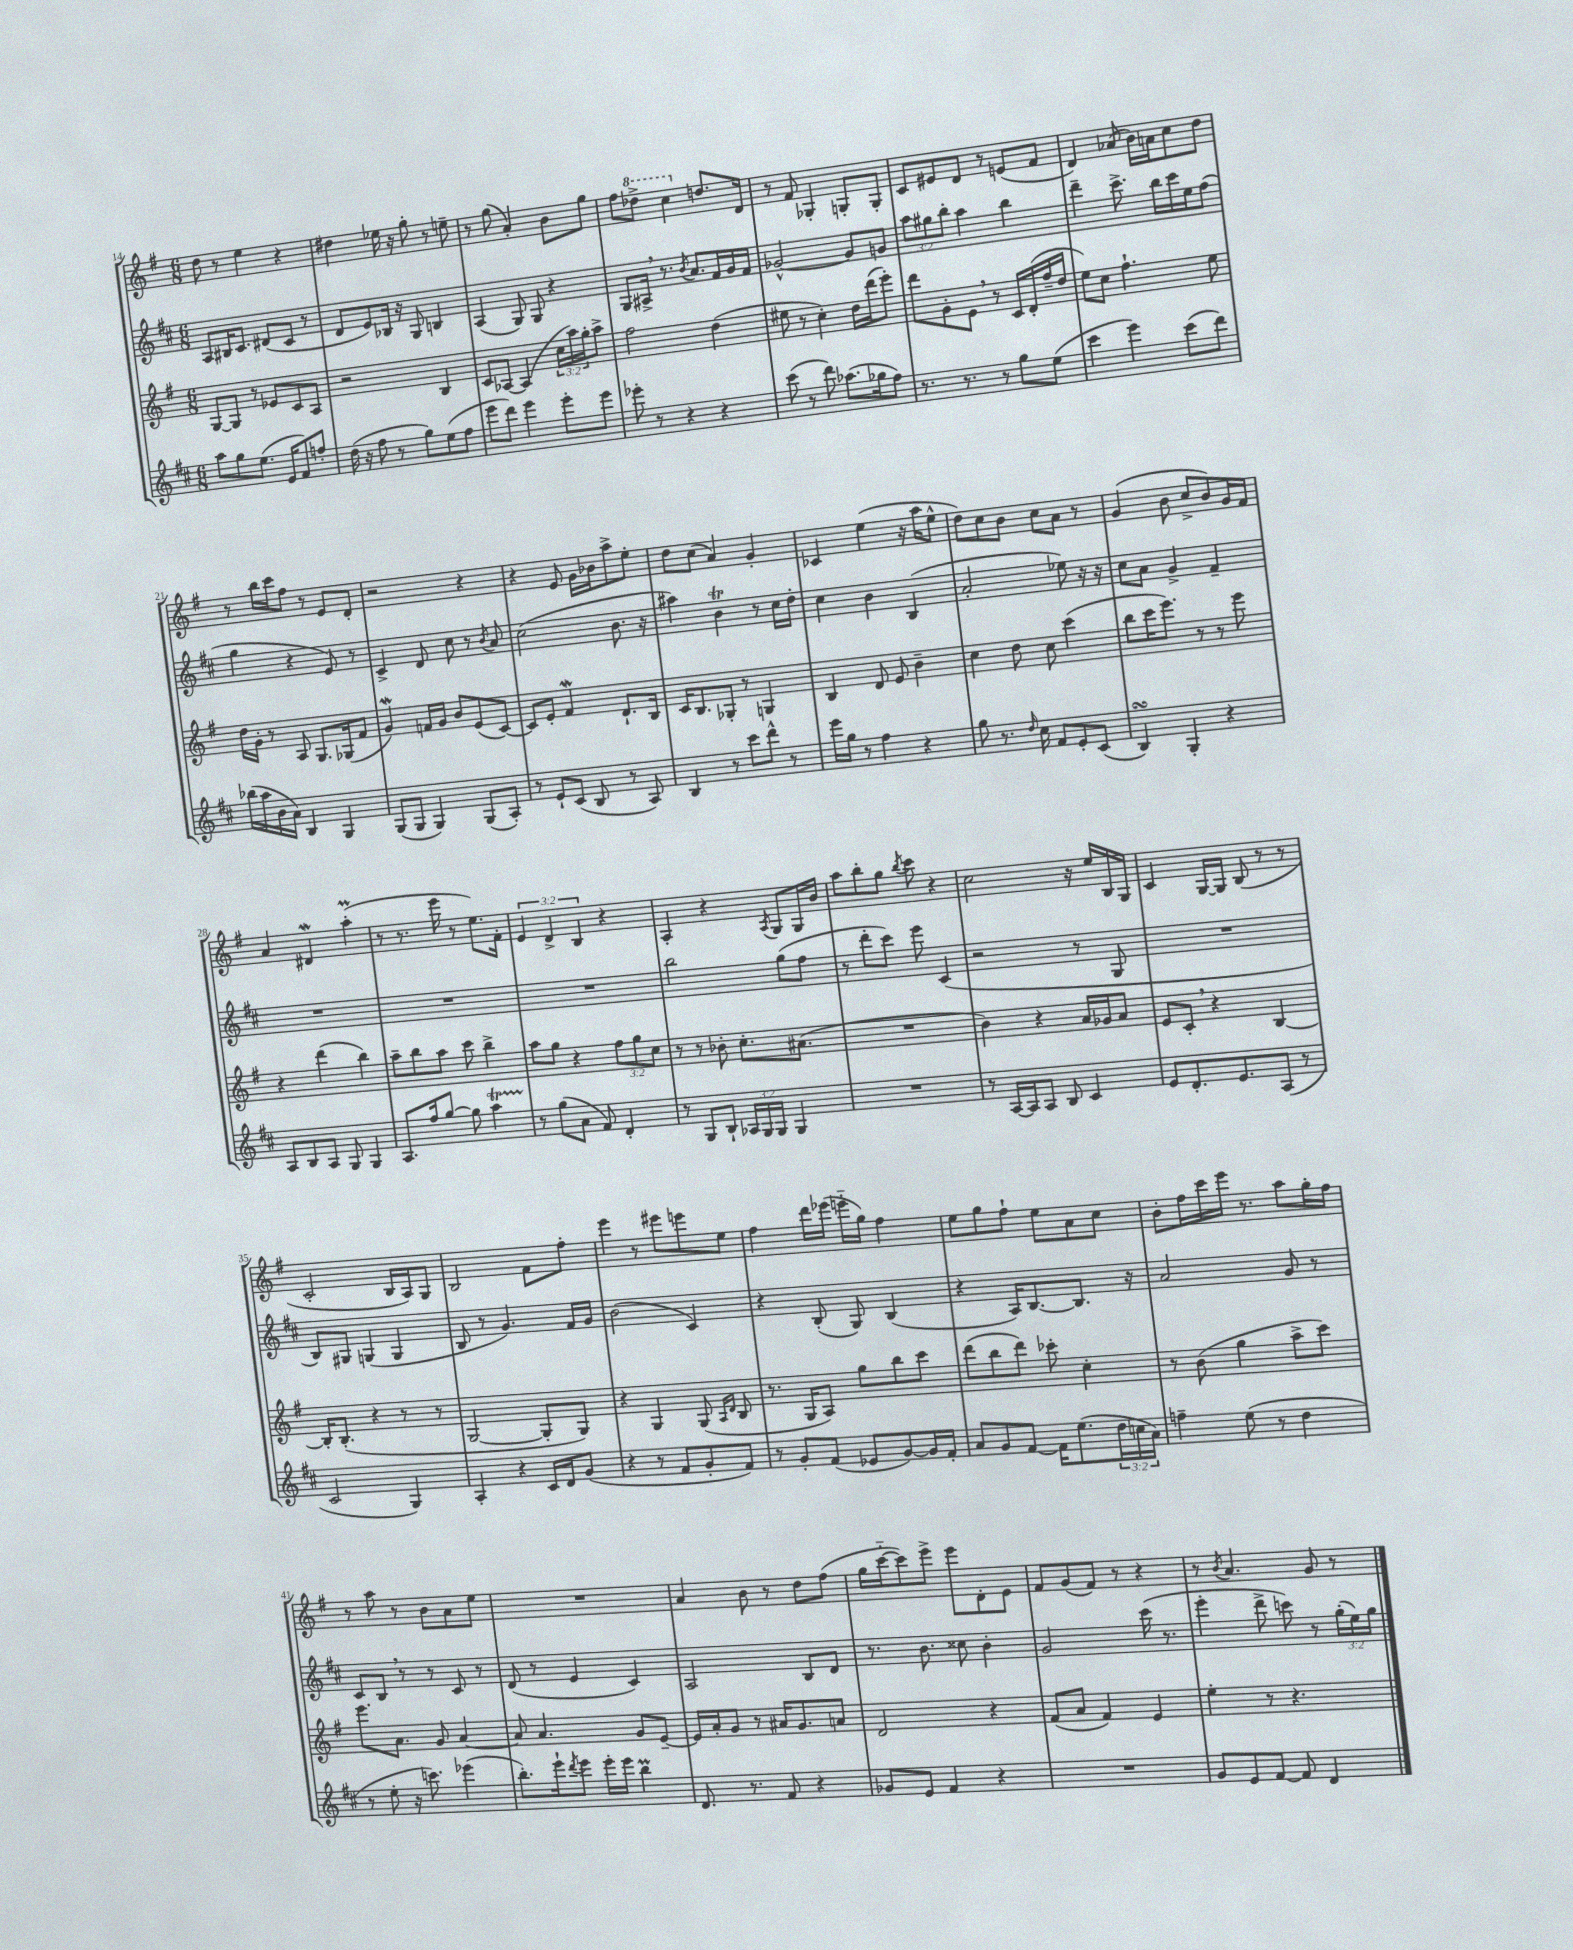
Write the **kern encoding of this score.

**kern	**kern	**kern	**kern
*staff4	*staff3	*staff2	*staff1
*clefG2	*clefG2	*clefG2	*clefG2
*k[f#c#]	*k[f#]	*k[f#c#]	*k[f#]
*M6/8	*M6/8	*M6/8	*M6/8
8aa	[8G	8A	8dd
8gg	8G]	16B#	8r
.	.	8.c#	.
(8.ee	8r	.	4ee
.	8e-	(8d#	.
16e	.	.	.
8f#)	8c	8c#	4r
8ff'	8A	8r	.
=	=	=	=
(16dd	2r	8d	4dd#
16r	.	.	.
8ff#	.	8e)	.
8r	.	16B-	16ee-
.	.	16r	16r
8gg)	.	8G	8gg'
(8ee	4B	4B	8r
8ff#	.	.	8ee~
=	=	=	=
8eee	8c	(4A	8r
8ddd)	[8A-	.	(8gg
4eee	(4A-]	8G)	4a')
.	.	8G	.
8eee'	24cc	4r	8b
.	24aa)	.	.
.	24gg'	.	.
8eee	8aa^	.	8gg
=	=	=	=
8eee-'	2ff#	8G	8ff#
8r	.	16A#^	8ddd-^
.	.	8.r	.
4r	.	.	4ccc
.	.	8qb	.
.	.	8.a	.
4r	(4dd	.	8.dd
.	.	16f#	.
.	.	16g	.
.	.	16f#	16d
=	=	=	=
(8ccc#	8ee#	[2g-^^	8r
8r	8r	.	8f#
8ddd)	4cc')	.	4G-'
(8.aa-	.	.	.
.	16dd	8g-]	8G'
16gg-	(16ddd	.	.
8ff#)	8eee')	8g	8G'
=	=	=	=
8.r	8ddd	12aa	8c
.	.	12gg#	.
.	8g'	.	8e#
.	.	12bb'	.
8.r	.	.	.
.	8e	4aa	8d
8r	8r	.	8r
8gg	16c	4bb	(8e
.	(16d'	.	.
(8ee	16ff#~	.	8f#
.	16dd	.	.
=	=	=	=
4ccc#	8ee)	4ddd~	4d)
.	8cc	.	.
4eee)	4.ff#`	8.ccc#^	(8a-
.	.	.	16b)
.	.	16bb	16a
(8ccc#	.	16ccc#	8cc
.	.	16ee	.
8ddd)	8ee	(8ff#	8dd
=	=	=	=
(16bb-	16dd	4gg	8r
16aa	16g'	.	.
16b	8r	.	16bb
16a)	.	.	16ccc
4B	8A	4r	8ff#
.	8.G	.	8r
4G	.	8e)	8e
.	(16G-	.	.
.	8f#	8r	8d'
=	=	=	=
(8G	4g)	4c#^	2r
8G	.	.	.
4G)	16f	8d	.
.	16g	.	.
.	8b	8cc#	.
(8G	(8e	8r	4r
.	.	8qb	.
8A')	[8c)	8a	.
=	=	=	=
8r	8c]	(2cc#	4r
8e`	8e'	.	.
(8c#	4f#	.	8e
8B	.	.	16g
.	.	.	16b-
8r	8.d`	8.b	8aa^
8A)	.	.	8ee'
.	16B	16r	.
=	=	=	=
4B	16c	4aa#)	8dd
.	8.B	.	.
.	.	.	(8cc
8r	8G-'	4b	4a)
8ccc#	8r	.	.
8ddd^^	4G	8r	4g'
8r	.	16cc#	.
.	.	16dd'	.
=	=	=	=
16eee	4B	4cc#	4c-
16gg	.	.	.
8r	.	.	.
4ff#	8d	4b	(4ee
.	8e	.	.
4r	4b~	(4B	16r
.	.	.	16aa
.	.	.	8ee^^
=	=	=	=
8gg	4cc	2a'	8dd)
8.r	.	.	8cc
.	8dd	.	8b
16qqdd	.	.	.
16cc#	.	.	.
8f#	8cc	.	8cc
8e'	(4ccc	8ee-)	8a
(8c#	.	16r	8r
.	.	16r	.
=	=	=	=
4B)	8bb	8cc#	(4g
.	16ccc	8a	.
.	8.eee)	.	.
4G'	.	4g^	8b
.	8r	.	8cc^
4r	8r	4f#~	8b)
.	8eee	.	16g
.	.	.	16f#
=	=	=	=
8A	4r	2.r	4a
8B	.	.	.
8A	(4ddd	.	4d#
8G	.	.	.
4G	4bb)	.	(4aa'
=	=	=	=
8.A	8aa~	2.r	8r
.	8bb	.	8.r
16ff#	.	.	.
[8gg	8aa	.	.
.	.	.	16eee
8gg]	8ccc	.	8r
4aa	4bb^	.	8.ee)
.	.	.	16f#'
=	=	=	=
8r	8aa	2.r	6e
(8gg	8gg	.	.
.	.	.	6d^
8a	4r	.	.
.	.	.	6B
8f#)	.	.	.
4d'	12ff#	.	4r
.	12gg	.	.
.	12cc	.	.
=	=	=	=
8r	8r	2bb	4A'
8G	8r	.	.
8B`	8b-'	.	4r
24A-	8.cc'	.	.
24G	.	.	.
24G	.	.	.
.	.	.	8qA
4G	.	(8gg	8G
.	(8.a#	.	.
.	.	8ff#	16G
.	.	.	16b
=	=	=	=
2.r	2.r	8r	8aa
.	.	8ddd'	8bb'
.	.	8ccc#)	8gg
.	.	.	8qbb
.	.	8eee	8ccc
.	.	(4c#	4r
=	=	=	=
8r	4b)	2r	2cc
[16A	.	.	.
16A]	.	.	.
8A	4r	.	.
8B	.	.	.
4c#	16a	8r	16r
.	16g-	.	16ee
.	8a	8G	16B
.	.	.	16G
=	=	=	=
8e	8e	2.r	4c
8.d'	8c'	.	.
.	4r	.	[16G
8.e	.	.	16G]
.	.	.	(8B
(8A	[4B	.	8r
8r	.	.	8r
=	=	=	=
2c#	16B']	8B)	2c'
.	(8.B'	.	.
.	.	8G#	.
.	4r	(4G	.
4G)	8r	4G	16B
.	.	.	16A)
.	8r	.	8G
=	=	=	=
4A'	[2G	8B	2B
.	.	8r	.
4r	.	4.g)	.
16c#	8G']	.	8f#
16d	.	.	.
(8g	8G)	16f#	8ff#'
.	.	16g	.
=	=	=	=
4r	4r	(2b	4eee
8r	4G	.	8r
8f#	.	.	8eee#
8g'	(8G	4c#)	8eee
.	16qqA	.	.
.	16qqd	.	.
8f#)	8B	.	8ee
=	=	=	=
8r	8.r	4r	4ff#
8g'	.	.	.
.	16G	.	.
(8f#	8A)	(8B'	16ddd
.	.	.	(16eee-
8e-	8gg	8G)	16eee'~
.	.	.	16gg)
[8g)	8bb	(4B	4ff#
16g]	8ccc	.	.
16f#'	.	.	.
=	=	=	=
8a	(8ddd	4r	8ee
8g	8bb	.	8gg
[8f#	8ddd)	16A)	8ff#`
.	.	[8.B	.
16f#]	8ccc-'	.	8ee
(8.ee	.	.	.
.	4cc'	8.B]	8a
24dd	.	.	8cc
24cc	.	.	.
.	.	16r	.
24a)	.	.	.
=	=	=	=
4ff~	8r	2a	8b'
.	(8b	.	16ff#
.	.	.	16ccc
(8ee	4gg	.	16eee
.	.	.	8.r
8r	.	.	.
4dd	8aa^	8g	8aa
.	8ccc)	8r	16gg'
.	.	.	16ff#
=	=	=	=
8r	8.eee	8c#	8r
8ee'	.	8B	8aa
.	8.a	.	.
16r	.	8r	8r
8.ccc)	.	.	.
.	8g	8r	8b
(4eee-	[4a	8c#	8a
.	.	8r	8ee
=	=	=	=
8.bb')	8a]	(8d	2.r
.	4.a	8r	.
16eee`	.	.	.
8qddd	.	.	.
8eee	.	4e	.
16eee'	.	.	.
16eee	.	.	.
4bb	8g	4c#)	.
.	[8e~	.	.
=	=	=	=
8.d	16e]	2A	4a
.	16a'	.	.
.	8g	.	.
8.r	.	.	.
.	8r	.	8b
8f#	16a#	.	8r
.	8.g	.	.
4r	.	8B	8dd
.	8a	8d	(8ff#
=	=	=	=
8g-	2d	8.r	16gg
.	.	.	[16ccc'~
8e	.	.	8ccc])
.	.	8.b	.
4f#	.	.	8eee^
.	.	8cc##	8eee
4r	4r	4b'	8d'
.	.	.	8e
=	=	=	=
2.r	(8f#	2g	8f#
.	8a	.	(8g
.	4f#)	.	8f#)
.	.	.	8r
.	4e	(16ccc#	4r
.	.	8.r	.
=	=	=	=
8g	4ee'	4eee'	8r
.	.	.	8qb
8e	.	.	4.a
[8f#	8r	8ddd^	.
8f#]	4.r	8ccc)	.
4d	.	8r	8g
.	.	(24gg'	8r
.	.	24ee)	.
.	.	24gg	.
==	==	==	==
*-	*-	*-	*-
